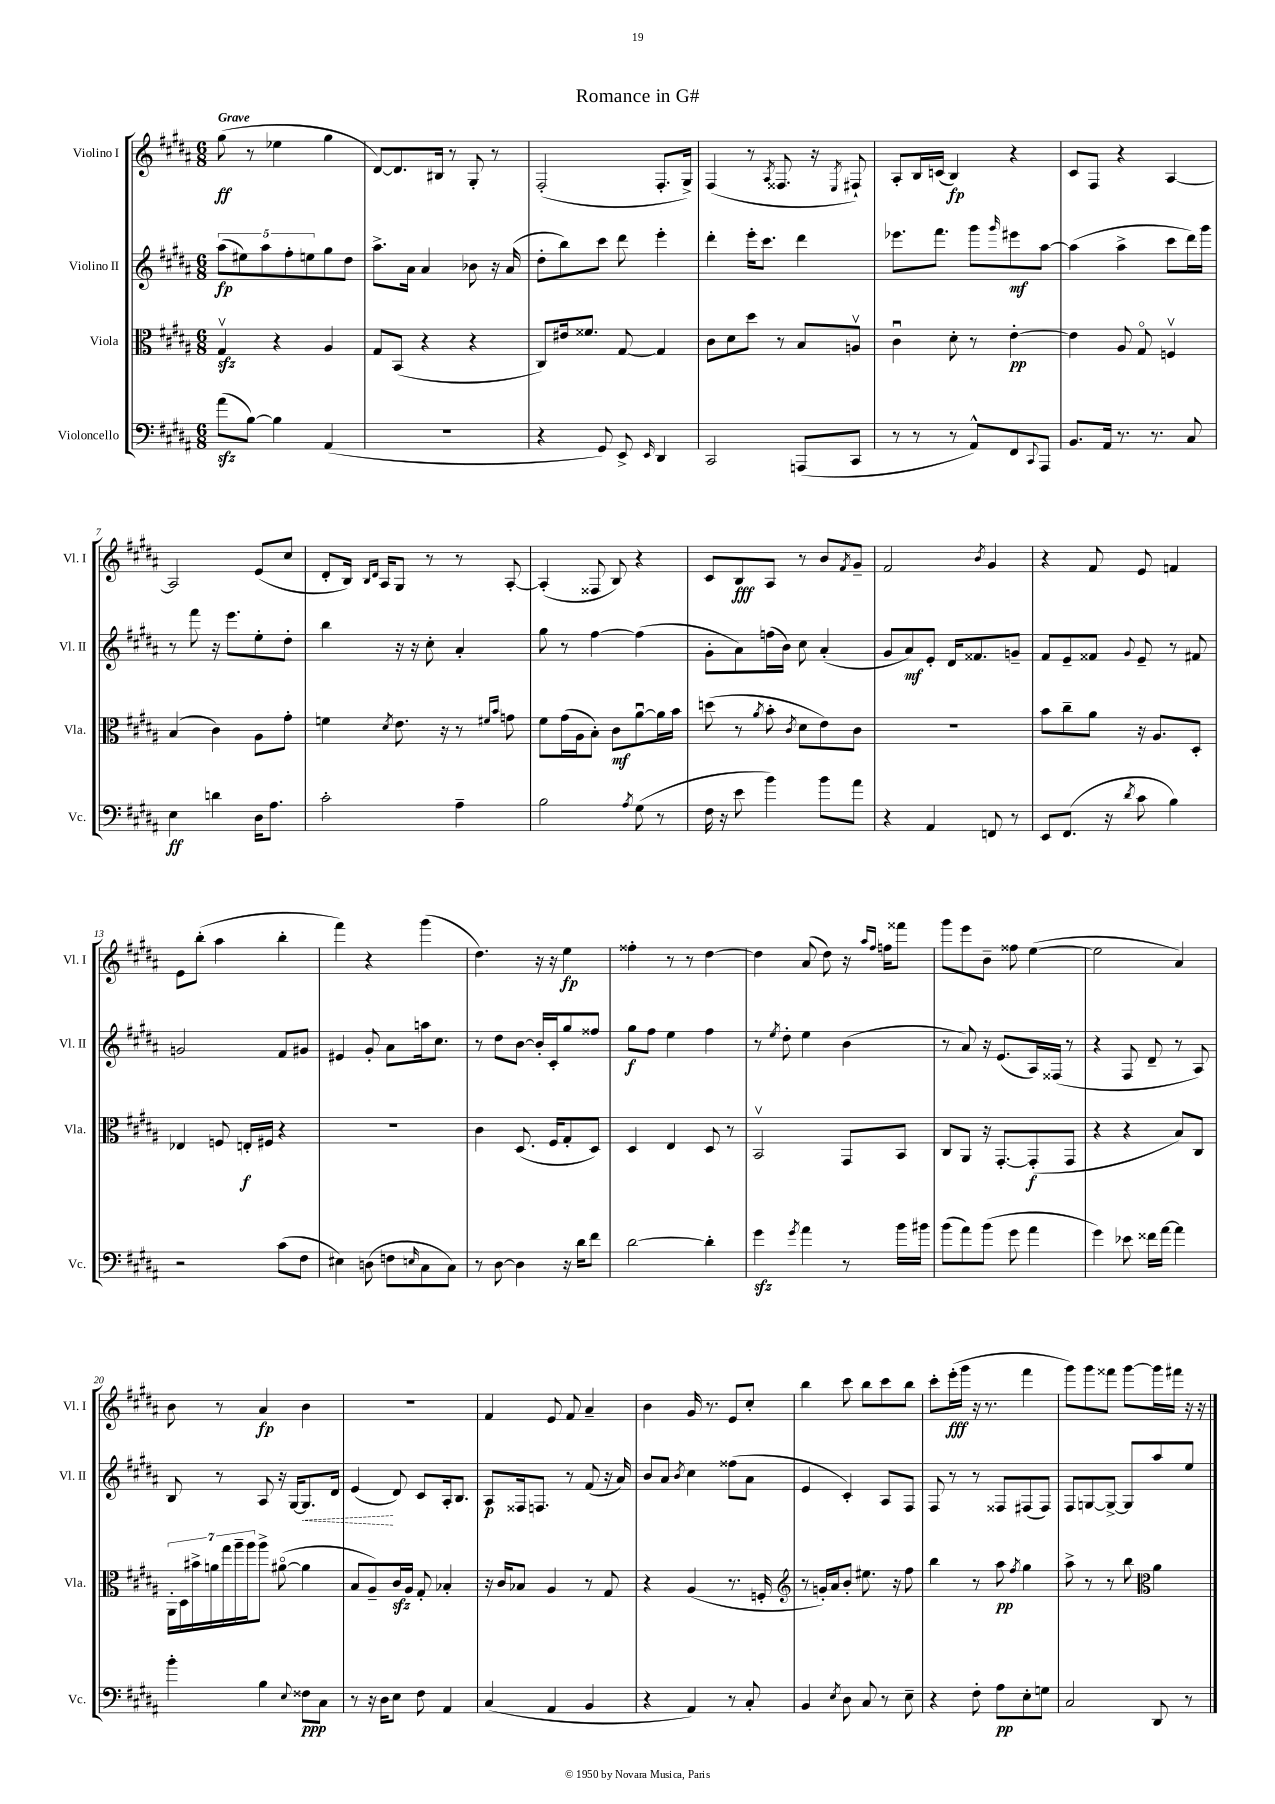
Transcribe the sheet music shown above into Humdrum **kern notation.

**kern	**kern	**kern	**kern
*staff4	*staff3	*staff2	*staff1
*clefF4	*clefC3	*clefG2	*clefG2
*k[f#c#g#d#a#]	*k[f#c#g#d#a#]	*k[f#c#g#d#a#]	*k[f#c#g#d#a#]
*M6/8	*M6/8	*M6/8	*M6/8
(8a#	4G#v	(10aa#	(8gg#
.	.	10ee#)	.
[8B)	.	.	8r
.	.	10aa#	.
4B]	4r	.	4ee-
.	.	10ff#'	.
.	.	10ee	.
(4AA#	4A#	8gg#	4gg#
.	.	8dd#	.
=	=	=	=
2.r	8G#	8.aa#^	[8d#)
.	(8BB	.	8.d#]
.	.	16a#	.
.	4r	4a#	.
.	.	.	16B#
.	.	.	8r
.	4r	8b-	8G#'
.	.	16r	8r
.	.	(16a#	.
=	=	=	=
4r	8C#)	8dd#'	(2F#'
.	16e#	8bb)	.
.	8.f##	.	.
8GG#)	.	8ccc#	.
8EE^	[8G#	8ddd#	.
16qqEE	.	.	.
4DD#	4G#]	4eee'	8.F#'
.	.	.	16G#^)
=	=	=	=
2CC#	8c#	4ddd#'	(4F#
.	8d#	.	.
.	8dd#	16eee'	8r
.	.	8.ccc#	.
.	.	.	8qA#
.	8r	.	8.F##
(8AAA	8B	4ddd#	.
.	.	.	16r
.	.	.	8qE
8CC#	8Av	.	8F#`)
=	=	=	=
8r	4c#u	8.eee-	8A#'
8r	.	.	16B
.	.	8.fff#	(16c
8r	8d#'	.	4B)
8AA#^^)	8r	8ggg#	.
.	.	16qqggg#	.
8FF#	[4e'	8eee#	4r
8qqCC#	.	.	.
8AAA#	.	[8aa#	.
=	=	=	=
8.BB	4e]	(4aa#]	8c#
.	.	.	8F#
16AA#	.	.	.
8.r	8A#	4aa#^	4r
.	8G#o	.	.
8.r	.	.	.
.	4Fv	8ccc#	[4A#
8C#	.	16ddd#)	.
.	.	16ggg#	.
=	=	=	=
4E	(4B	8r	2A#]
.	.	8fff#	.
4d	4c#)	16r	.
.	.	8.eee	.
16D#	8A#	8ee'	(8e
8.A#	.	.	.
.	8g#'	8dd#'	8cc#
=	=	=	=
2c#'	4f	4bb	8d#'
.	.	.	16B)
.	.	.	16qqB
.	.	.	16qqd#
.	.	.	16A#
.	8qd#	.	.
.	8.e	16r	8G#
.	.	16r	.
.	.	8cc#'	8r
.	16r	.	.
4A#~	8r	4a#'	8r
.	16qqf#	.	.
.	16qqb	.	.
.	8g	.	[8A#'
=	=	=	=
2B	8f#	8gg#	(4A#']
.	(16g#	8r	.
.	16A#	.	.
.	8B')	[4ff#	8F##
.	8c#	.	8B)
8qA#	.	.	.
(8G#	[8a#u	(4ff#]	4r
8r	16a#]	.	.
.	16b	.	.
=	=	=	=
16F#	(8dd	8g#'	8c#
16r	.	.	.
8e	8r	8a#)	8B
.	8qa#	.	.
4b)	8b'	(16ff	8A#
.	.	16b)	.
.	8qc#	.	.
.	8d#	8cc#	8r
8b	8e)	(4a#'	8b
.	.	.	8qf#
8a#	8c#	.	8g#~
=	=	=	=
4r	2.r	8g#	2f#
.	.	8a#)	.
4AA#	.	8e'	.
.	.	16d#	.
.	.	8.f##	.
.	.	.	8qb
8FF	.	.	4g#
8r	.	8g~	.
=	=	=	=
8EE	8b	8f#	4r
(8.FF#	8cc#~	8e~	.
.	8a#	8f##	8f#
16r	.	.	.
8qd#	.	8qqg#	.
8c#	16r	8e~	8e
.	8.A#	.	.
4B)	.	8r	4f
.	8D#'	8f#	.
=	=	=	=
2r	4E-	2g	8e
.	.	.	(8bb'
.	8F	.	4aa#
.	16E'	.	.
.	16F#	.	.
(8c#	4r	8f#	4bb'
8F#	.	8g#	.
=	=	=	=
4E#)	2.r	4e#	4fff#)
(8D	.	8g#'	4r
8F	.	8a#	.
16qqE	.	.	.
8C#	.	16aa	(4ggg#
.	.	8.cc#	.
8C#)	.	.	.
=	=	=	=
8r	4c#	8r	4.dd#)
[8D#	.	8dd#	.
4D#]	(8.D#	[8b	.
.	.	16b']	16r
.	16F#	16c#'	16r
16r	8G#'	8gg#	4ee
16d#	.	.	.
8f#	8D#)	8ff##	.
=	=	=	=
[2d#	4D#	8gg#	4ff##'
.	.	8ff#	.
.	4E	4ee	8r
.	.	.	8r
4d#']	8D#	4ff#	[4dd#
.	8r	.	.
=	=	=	=
4g#	2BBv	8r	4dd#]
.	.	8qee	.
.	.	8dd#'	.
8qg#	.	.	.
4a#	.	4ee	(8a#
.	.	.	8dd#)
8r	8GG#	(4b	16r
.	.	.	16qqaa#
.	.	.	16qqff#
.	.	.	16ff
16b	8BB	.	8fff##
16b#	.	.	.
=	=	=	=
(8b	8C#	8r	8ggg#
8a#)	8AA#	8a#)	8eee
(8b	16r	16r	8b~
.	[8.GG#'	(8.e	.
8g#	.	.	8ff##
4a#	(8GG#']	16A#)	([4ee
.	.	(16F##	.
.	8GG#	8r	.
=	=	=	=
4g#)	4r	4r	2ee]
8e-	4r	8F#	.
16f##	.	8d#~	.
[16a#	.	.	.
4a#]	8B)	8r	4a#)
.	8C#	8A#)	.
=	=	=	=
4b'	28AA#'	8B	8b
.	28D#	.	.
.	28b#^	.	.
.	28a	.	.
.	.	8r	8r
.	28gg#	.	.
.	28aa#~	.	.
.	28aa#	.	.
4B	8aa#^	8A#	4a#
.	([8a#o	16r	.
.	.	[16G#	.
8qqE	.	.	.
8F##	4a#]	8.G#]	4b
8C#	.	.	.
.	.	16d#	.
=	=	=	=
8r	8B	(4e	2.r
16r	8A#~)	.	.
16D#	.	.	.
8E	16c#	8d#)	.
.	16A#	.	.
8F#	8G#'	8c#	.
4AA#	4B-'	16A#'	.
.	.	8.B	.
=	=	=	=
(4C#	16r	8A#	4f#
.	16c#	.	.
.	8B-	16F##	.
.	.	8.F	.
4AA#	4A#	.	8e
.	.	8r	8f#
4BB	8r	(8f#	4a#~
.	8G#	16r	.
.	.	16a#)	.
=	=	=	=
4r	4r	8b	4b
.	.	8a#	.
.	.	8qb	.
4AA#)	(4A#	4cc#	16g#
.	.	.	8.r
8r	8.r	(8ff##	8e
8C#'	.	8a#	8cc#'
.	16F'	.	.
=	=	=	=
*	*clefG2	*	*
4BB	8r	4e	4bb
.	16g')	.	.
.	16a#	.	.
8qE	.	.	.
8D#	8b'	4c#')	8ccc#
8C#	8.ee#	.	8bb
8r	.	8A#	8ccc#
.	16r	.	.
8E~	8ff#	8F#	8bb
=	=	=	=
4r	4bb	8F#	8ccc#'
.	.	8r	(16eee'
.	.	.	16ggg#
8F#'	8r	8r	16r
.	.	.	8.r
8A#	8aa#	8F##	.
.	8qff#	.	.
8E'	4gg#	(8F#	4fff#
8G	.	8F#)	.
=	=	=	=
2C#	8aa#^	8F#	8ggg#)
.	8r	[8G	8ggg#
.	8r	8G^_	8fff##
.	8bb	8G]	[8ggg#
*	*clefC3	*	*
8DD#	4a#	8aa#	16ggg#]
.	.	.	16fff#
8r	.	8ee	16r
.	.	.	16r
==	==	==	==
*-	*-	*-	*-
